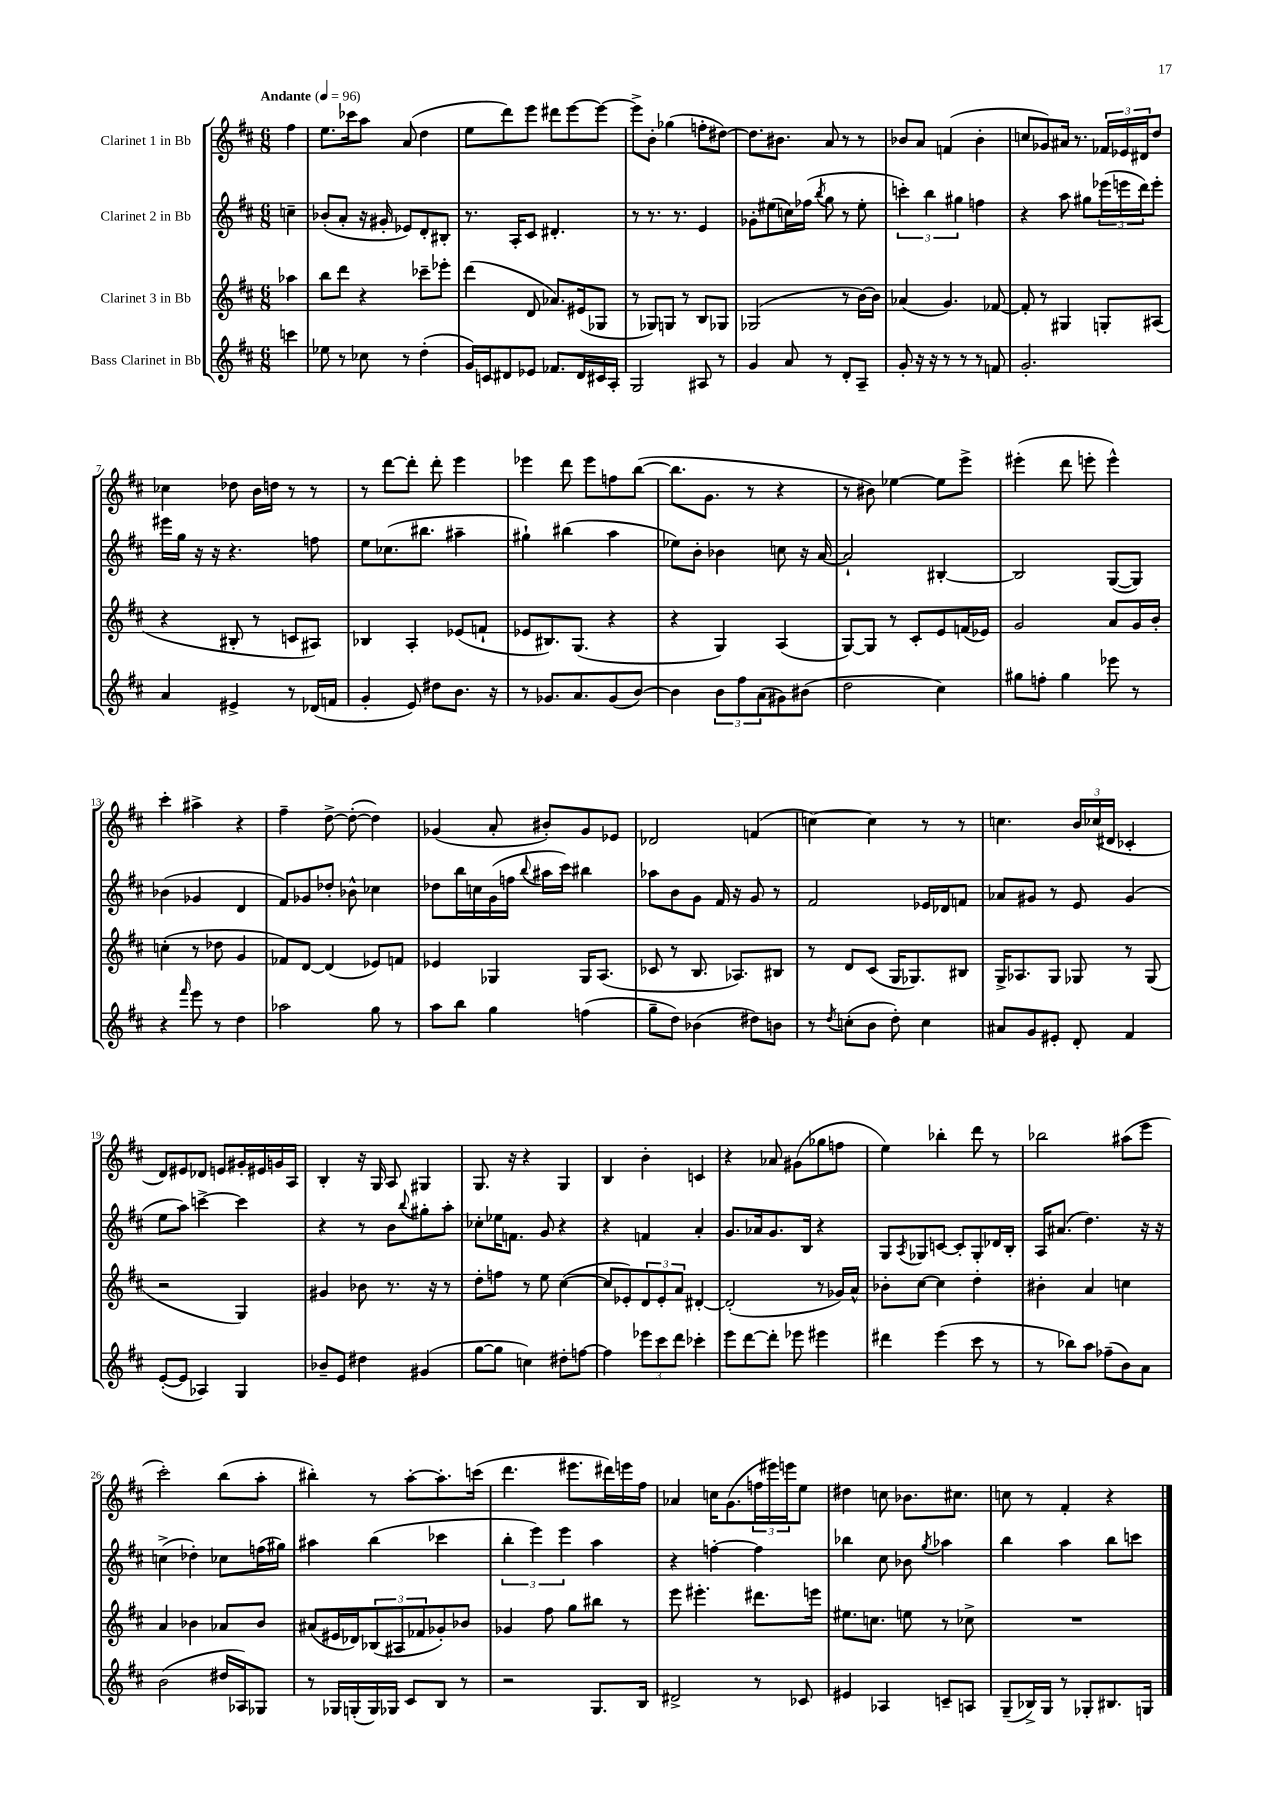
<<
\new StaffGroup <<
\new Staff = "s0" \with { instrumentName = "Clarinet 1 in Bb" } {
    \clef treble \key d \major \numericTimeSignature \time 6/8 \partial 4 \tempo "Andante" 4 = 96
    fis''4 |
    e''8. ces'''16 a''8 a'8( d''4 |
    e''8 d'''8) e'''8 dis'''8 e'''8~ e'''8~ |
    e'''8-> b'8-. ges''4( f''8-. dis''8~) |
    dis''8. bis'8. a'8 r8 r8 |
    bes'8 a'8 f'4( bes'4-. |
    c''8 ges'8) ais'16 r8. \tuplet 3/2 { fes'16 ees'16 dis'16 } d''8 |
    ces''4 des''8 b'16 d''16 r8 r8 |
    r8 d'''8~ d'''8-. d'''8-. e'''4 |
    ees'''4 d'''8 ees'''8 f''8 b''8~( |
    b''8. g'8. r8 r4 |
    r8 bis'8) ees''4~ ees''8 e'''8-> |
    eis'''4-.( d'''8 e'''8-. e'''4-^) |
    cis'''4-. ais''4-> r4 |
    fis''4-- d''8~-> d''8~-.( d''4) |
    ges'4( a'8-. bis'8-.) ges'8 ees'8 |
    des'2 f'4( |
    c''4~) c''4 r8 r8 |
    c''4. \tuplet 3/2 { b'16 ces''16( dis'16 } ces'4-. |
    d'8) eis'8 des'8 e'8 gis'16-. eis'16 g'16 a16 |
    b4-. r16 g16 a8 gis4 |
    g8. r16 r4 g4 |
    b4 b'4-. c'4 |
    r4 aes'8 gis'8( ges''8 f''8 |
    e''4) bes''4-. d'''8 r8 |
    bes''2 ais''8( e'''8 |
    cis'''2-.) b''8( a''8-. |
    bis''4-.) r8 a''8~-. a''8.-. c'''16( |
    d'''4. eis'''8. dis'''16) e'''16 fis''16 |
    aes'4 c''16 g'8.( \tuplet 3/2 { f''16 eis'''16) e'''16 } e''8 |
    dis''4 c''8 bes'8. cis''8. |
    c''8 r8 fis'4-. r4 \bar "|." |
}
\new Staff = "s1" \with { instrumentName = "Clarinet 2 in Bb" } {
    \clef treble \key d \major \numericTimeSignature \time 6/8 \partial 4
    c''4-- |
    bes'8-.( a'8-. r16 gis'16-. ees'8) d'8-. bis8-. |
    r8. a16-. cis'8 dis'4.-. |
    r8 r8. r8. e'4 |
    ges'8-. eis''8( c''16) fes''16( \acciaccatura { b''8 } g''8 r8 eis''8-. |
    \tuplet 3/2 { c'''4-.) b''4 gis''4 } f''4 |
    r4 a''8 gis''8 \tuplet 3/2 { ees'''16( e'''16 d'''16) } e'''8-. |
    eis'''16 g''16 r16 r16 r4. f''8 |
    e''8 ces''8.( bis''8. ais''4-- |
    gis''4-!) bis''4( a''4 |
    ees''8) b'8-. bes'4 c''8 r16 a'16~ |
    a'2-! bis4~-. |
    bis2 g8~( g8) |
    bes'4( ges'4 d'4 |
    fis'8) ges'8 des''8-. bes'8-^ ces''4 |
    des''8 b''16 c''16 g'16( f''16 \appoggiatura { b''8 } ais''16 cis'''16) bis''4 |
    aes''8 b'8 g'8 fis'16 r16 g'8 r8 |
    fis'2 ees'16 des'16 f'8 |
    aes'8 gis'8 r8 e'8 gis'4( |
    e''8 a''8) c'''4~-> c'''4 |
    r4 r8 b'8 \appoggiatura { b''8 } gis''8-. a''8-. |
    ces''8-. ees''16 f'8. g'8 r4 |
    r4 f'4 a'4-. |
    g'8. aes'16 g'8. b16 r4 |
    g8 \acciaccatura { a8 } ges8 c'8~ c'8-. ges8-. des'16 b16-. |
    a16 ais'8.( d''4.) r16 r16 |
    c''4->( des''4-.) ces''8 f''16( gis''16) |
    ais''4 b''4( ces'''4 |
    \tuplet 3/2 { b''4-. e'''4) e'''4 } a''4 |
    r4 f''4~-. f''4 |
    bes''4 cis''8 bes'8 \acciaccatura { g''8 } aes''4 |
    b''4 a''4 b''8 c'''8 \bar "|." |
}
\new Staff = "s2" \with { instrumentName = "Clarinet 3 in Bb" } {
    \clef treble \key d \major \numericTimeSignature \time 6/8 \partial 4
    aes''4 |
    b''8 d'''8 r4 ces'''8-- ees'''8-. |
    d'''4( d'8 aes'8.) eis'16( ges8 |
    r8 ges8) g8 r8 b8 ges8 |
    ges2( r8 b'16~) b'16 |
    aes'4( g'4.) fes'8~ |
    fes'8-. r8 gis4 g8-. ais8( |
    r4 bis8-. r8 c'8 ais8) |
    bes4 a4-. ees'8( f'8-! |
    ees'8 bis8.) g8.( r4 |
    r4 g4) a4( |
    g8~) g8 r8 cis'8-. e'8 f'16( ees'16) |
    g'2 a'8 g'16 b'16-. |
    c''4-.( r8 des''8 g'4 |
    fes'8) d'8~ d'4( ees'8) f'8 |
    ees'4 ges4 ges16 a8.( |
    ces'8 r8 b8. aes8.) bis8 |
    r8 d'8 cis'8( g16 ges8.) bis8 |
    g16-> aes8. g8 ges8 r8 ges8( |
    r2 g4) |
    gis'4 bes'8 r8. r16 r8 |
    d''8-. f''8 r8 e''8 cis''4~( |
    cis''8 ees'8-.) \tuplet 3/2 { d'8 ees'8-. a'8 } dis'4~-. |
    dis'2-.( r8 ges'16) a'16-^ |
    bes'8-. cis''8~ cis''4 d''4-. |
    bis'4-. a'4 c''4 |
    a'4 bes'4 aes'8 bes'8 |
    ais'8( eis'16 des'16) \tuplet 3/2 { bes8( ais8 fes'8 } ges'8-.) bes'8 |
    ges'4 fis''8 g''8 bis''8 r8 |
    e'''8 eis'''4.-. dis'''8. e'''16 |
    eis''8. c''8. e''8 r8 ces''8-> |
    R2. \bar "|." |
}
\new Staff = "s3" \with { instrumentName = "Bass Clarinet in Bb" } {
    \clef treble \key d \major \numericTimeSignature \time 6/8 \partial 4
    c'''4 |
    ees''8 r8 ces''8 r8 d''4-.( |
    g'16) c'16 dis'8 ees'8 fes'8. dis'16 cis'16 a16-. |
    g2 ais8 r8 |
    g'4 a'8 r8 d'8-. a8-- |
    g'8-. r16 r16 r8 r8 r8 f'8 |
    g'2.-. |
    a'4 eis'4-> r8 des'16( f'16 |
    g'4-. e'8) dis''8 b'8. r16 |
    r8 ges'8. a'8. ges'8( b'8~) |
    b'4 \tuplet 3/2 { b'8 fis''8 a'8( } gis'8) bis'8( |
    d''2 cis''4) |
    gis''8 f''8-. gis''4 ees'''8 r8 |
    r4 \grace { fis'''16 } e'''8 r8 d''4 |
    aes''2 g''8 r8 |
    a''8 b''8 g''4 f''4( |
    g''8-- d''8) bes'4( dis''8) b'8 |
    r8 \acciaccatura { d''8 } c''8-.( b'8 d''8-.) c''4 |
    ais'8 g'8 eis'8-. d'8-. fis'4 |
    e'8~-.( e'8 aes4) g4 |
    bes'8-- e'8 dis''4 gis'4( |
    g''8~ g''8 c''4) dis''8-. f''8~ |
    f''4 \tuplet 3/2 { ees'''8 cis'''8 d'''8 } ces'''4-. |
    e'''8 d'''8~ d'''8-. ees'''8 eis'''4 |
    dis'''4 e'''4( cis'''8 r8 |
    r8 bes''8) a''8 fes''8--( b'8) a'8 |
    b'2( dis''16 aes16) ges8 |
    r8 ges16 g16-.( g16) ges16 cis'8 b8 r8 |
    r2 g8. b16 |
    dis'2-> r8 ces'8 |
    eis'4 aes4 c'8-- a8 |
    g8--( bes16->) g16 r8 ges8-. bis8. g16 \bar "|." |
}
>>
>>
